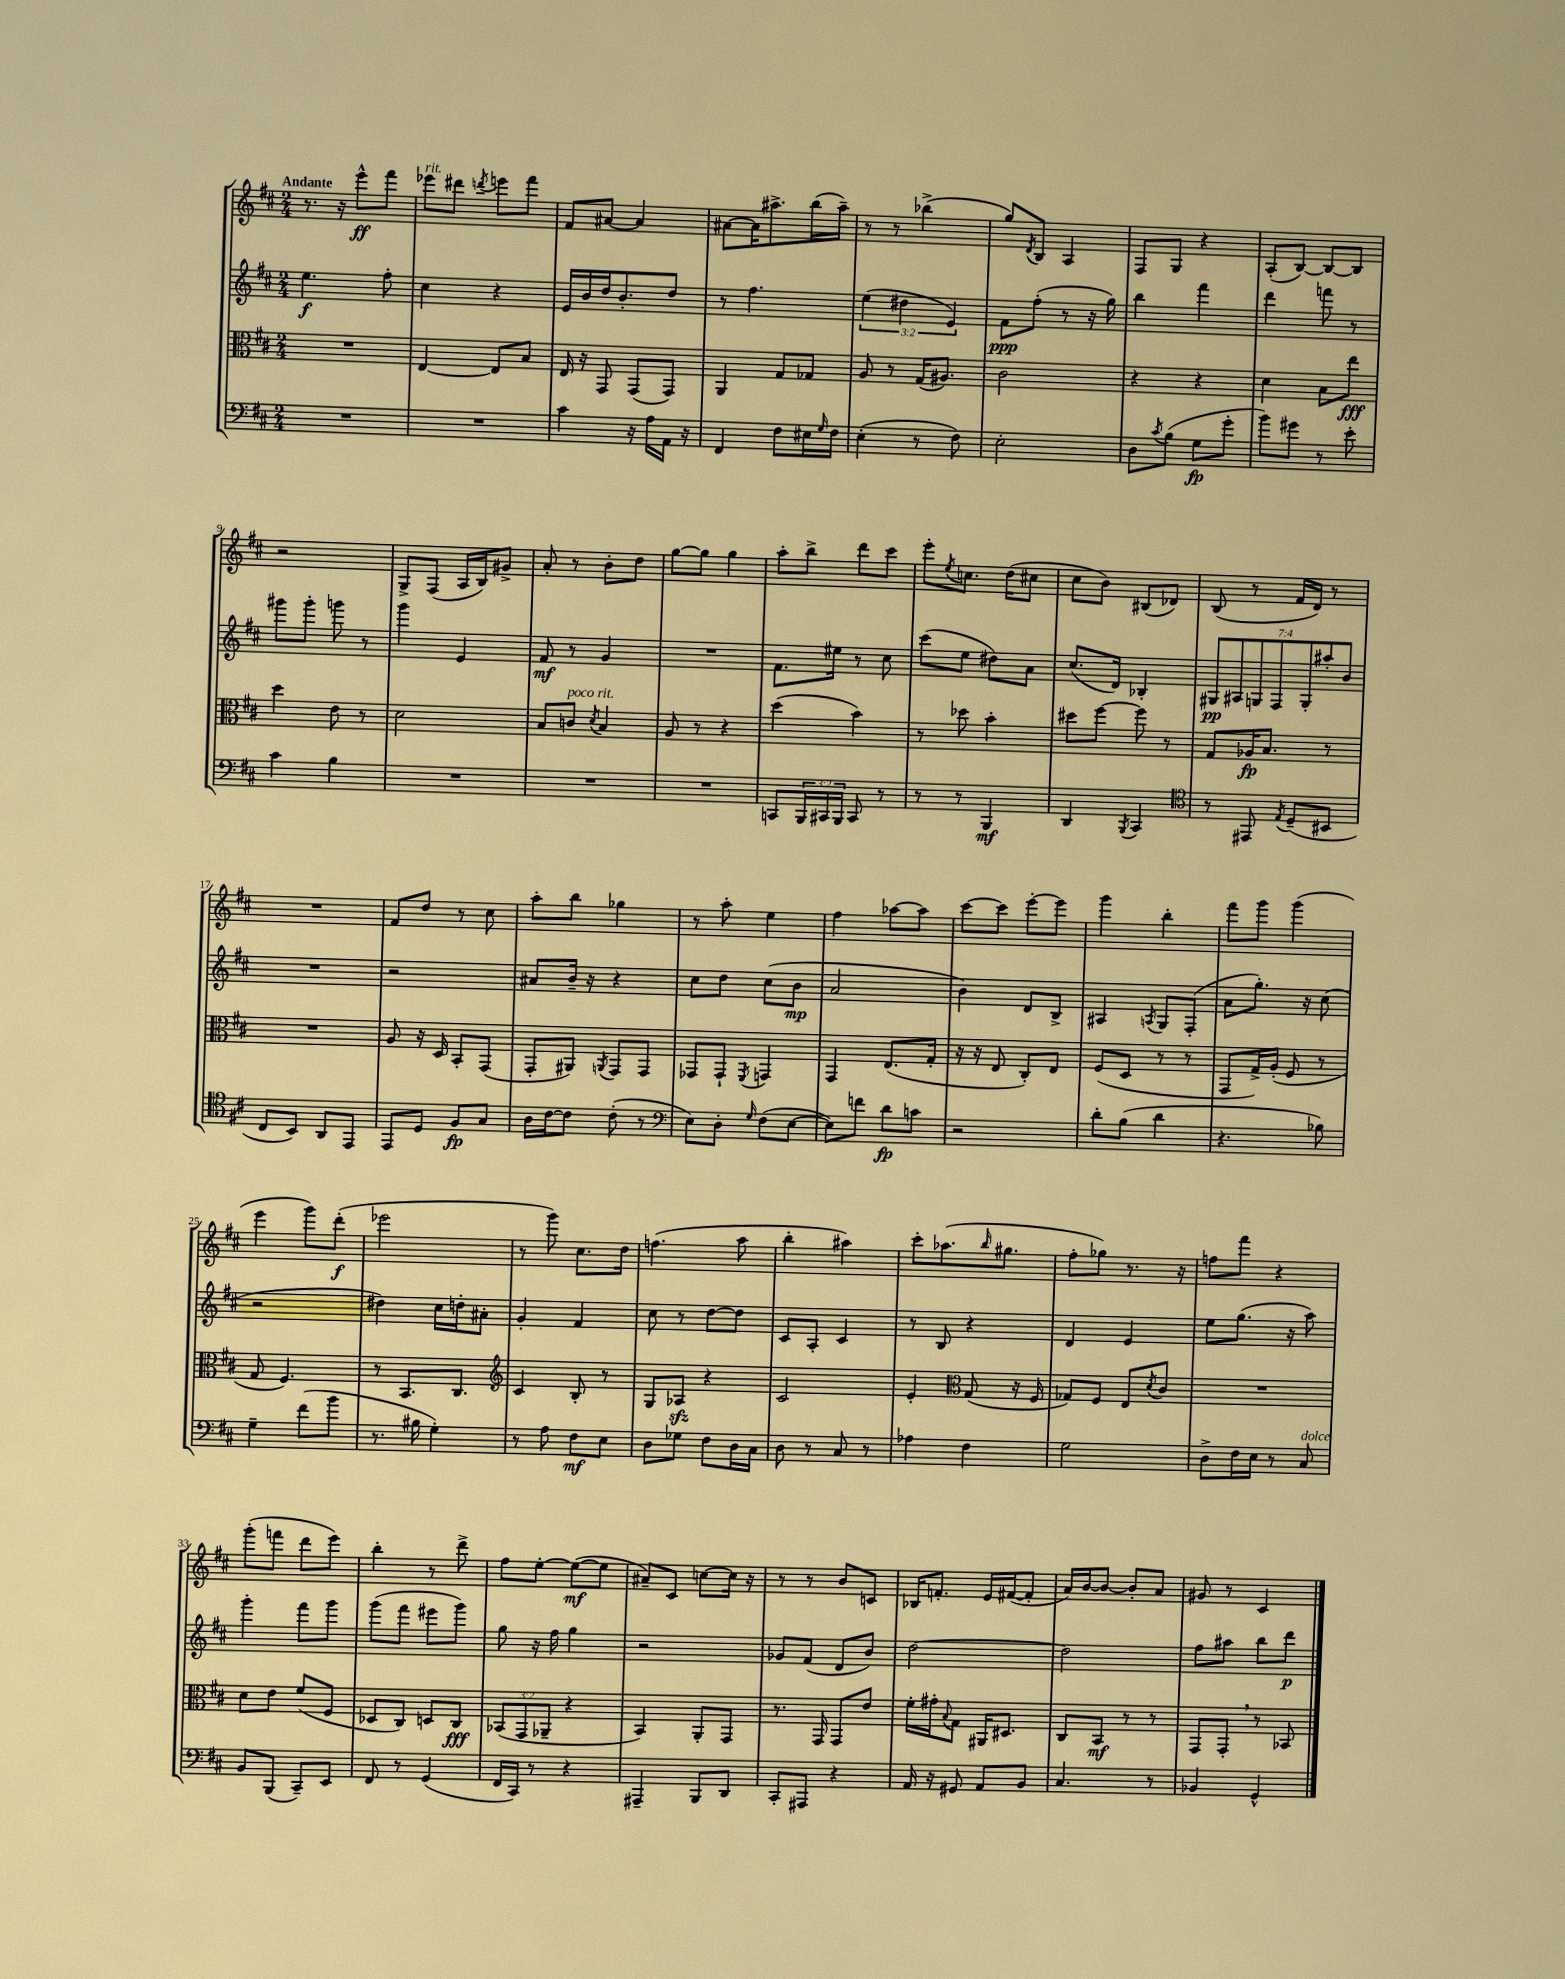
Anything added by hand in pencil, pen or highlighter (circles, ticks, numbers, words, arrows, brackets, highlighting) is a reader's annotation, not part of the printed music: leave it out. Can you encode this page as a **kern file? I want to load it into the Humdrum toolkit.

**kern	**dynam	**kern	**dynam	**kern	**dynam	**kern	**dynam
*part4	*part4	*part3	*part3	*part2	*part2	*part1	*part1
*staff4	*staff4	*staff3	*staff3	*staff2	*staff2	*staff1	*staff1
*clefF4	*	*clefC3	*	*clefG2	*	*clefG2	*
*k[f#c#]	*	*k[f#c#]	*	*k[f#c#]	*	*k[f#c#]	*
*M2/4	*	*M2/4	*	*M2/4	*	*M2/4	*
=1	=1	=1	=1	=1	=1	=1	=1
!	!	!	!	!	!	!LO:TX:a:B:t=Andante	!
2r	.	2r	.	4.ee\	f	8.r	.
.	.	.	.	.	.	16r	.
.	.	.	.	.	.	8eee^^\L	ff
.	.	.	.	8ff#'\	.	8fff#\J	.
=2	=2	=2	=2	=2	=2	=2	=2
!	!	!	!	!	!	!LO:TX:a:i:t=rit.	!
2r	.	[4E/	.	4cc#\	.	8eee-X\L	.
.	.	.	.	.	.	8ddd#X\J	.
.	.	.	.	.	.	8qdddn/	.
.	.	8E/L]	.	4r	.	8eeen\L	.
.	.	8B/J	.	.	.	8fff#\J	.
=3	=3	=3	=3	=3	=3	=3	=3
4c#\	.	16E/	.	16e/LL	.	8f#/L	.
.	.	16r	.	16b/	.	.	.
.	.	8GG/	.	16dd/J	.	[8a#X/J	.
.	.	.	.	8.b'/	.	.	.
16r	.	(8GG/L	.	.	.	4a#/]	.
16A\LL	.	.	.	.	.	.	.
16AA\JJ	.	8GG/J)	.	8dd/J	.	.	.
16r	.	.	.	.	.	.	.
=4	=4	=4	=4	=4	=4	=4	=4
4FF#/	.	4AA/	.	8r	.	[8a#X\L	.
.	.	.	.	4.ff#\	.	16a#\K]	.
.	.	.	.	.	.	8.aa#X^\	.
8F#\L	.	8G/L	.	.	.	.	.
16E#X\L	.	8G-X/J	.	.	.	(16bb\L	.
16qqG/	.	.	.	.	.	.	.
16F#\JJ	.	.	.	.	.	16aa#~\JJ)	.
=5	=5	=5	=5	=5	=5	=5	=5
(4E'\	.	8A/	.	(6ee\	.	8r	.
.	.	8r	.	.	.	8r	.
.	.	.	.	6dd#X\	.	.	.
8r	.	(16G/KL	.	.	.	(4bb-X^\	.
.	.	8.A#X/J)	.	.	.	.	.
.	.	.	.	6e/)	.	.	.
8F#\)	.	.	.	.	.	.	.
=6	=6	=6	=6	=6	=6	=6	=6
2E'\	.	2c#\	.	8f#\L	ppp	8gg/L)	.
.	.	.	.	.	.	8qd/	.
.	.	.	.	(8ff#'\J	.	8B/J	.
.	.	.	.	8r	.	4A/	.
.	.	.	.	16r	.	.	.
.	.	.	.	16gg\)	.	.	.
=7	=7	=7	=7	=7	=7	=7	=7
8D\L	.	4r	.	4bb\	.	8F#/L	.
8qc#/	.	.	.	.	.	.	.
(8B\J	.	.	.	.	.	8G/J	.
8G\L	fp	4r	.	4fff#\	.	4r	.
8g'\J	.	.	.	.	.	.	.
=8	=8	=8	=8	=8	=8	=8	=8
8b\L)	.	4d\	.	4ddd\	.	(8A'/L	.
8g#X\J	.	.	.	.	.	[8B/J)	.
8r	.	8B\L	.	8fffn\	.	8B/L_	.
8e'\	.	8ee\J	fff	8r	.	8B/J]	.
!!LO:LB:g=z
=9	=9	=9	=9	=9	=9	=9	=9
4c#\	.	4dd\	.	8ggg#X\L	.	2r	.
.	.	.	.	8ggg#'\J	.	.	.
4B\	.	8e\	.	8gggn\	.	.	.
.	.	8r	.	8r	.	.	.
=10	=10	=10	=10	=10	=10	=10	=10
2r	.	2d\	.	4ggg\	.	8G^/L	.
.	.	.	.	.	.	(8F#/J	.
.	.	.	.	4e/	.	16A/LL	.
.	.	.	.	.	.	16B/J)	.
.	.	.	.	.	.	8g#X^/J	.
=11	=11	=11	=11	=11	=11	=11	=11
2r	.	8B/L	.	8f#/	mf	8a'/	.
!	!	!LO:TX:a:i:t=poco rit.	!	!	!	!	!
.	.	8cn/J	.	8r	.	8r	.
.	.	8qd/	.	.	.	.	.
.	.	4B/	.	4g/	.	8b'\L	.
.	.	.	.	.	.	8dd\J	.
=12	=12	=12	=12	=12	=12	=12	=12
2r	.	8A/	.	2r	.	[8gg\L	.
.	.	8r	.	.	.	8gg\J]	.
.	.	4r	.	.	.	4gg\	.
=13	=13	=13	=13	=13	=13	=13	=13
8CCn/L	.	(4dd\	.	8.f#\L	.	8aa'\L	.
24BBB/L	.	.	.	.	.	8bb^\J	.
24CC#X/	.	.	.	.	.	.	.
.	.	.	.	16ee#X\Jk	.	.	.
24BBB/JJ	.	.	.	.	.	.	.
8CC#/	.	4b\)	.	8r	.	8ddd\L	.
8r	.	.	.	8cc#\	.	8ccc#\J	.
=14	=14	=14	=14	=14	=14	=14	=14
8r	.	8r	.	(8ccc#\L	.	8eee'\L	.
.	.	.	.	.	.	8qee/	.
8r	.	8dd-X\	.	8ee\J	.	8.ccn\J	.
4BBB/	mf	4b'\	.	8dd#X\L)	.	.	.
.	.	.	.	.	.	(16dd\KL	.
.	.	.	.	8a\J	.	8cc#X\J	.
=15	=15	=15	=15	=15	=15	=15	=15
4DD/	.	8dd#X\L	.	(8.cc#/L	.	8cc#\L	.
.	.	[8ff#\J	.	.	.	8b\J)	.
.	.	.	.	16d/Jk)	.	.	.
8qBBB/	.	.	.	.	.	.	.
4CC#/	.	8ff#\]	.	4B-X'/	.	(8B#X/L	.
.	.	8r	.	.	.	8d-X/J)	.
=16	=16	=16	=16	=16	=16	=16	=16
*clefC4	*	*	*	*	*	*	*
8r	.	8G/L	.	14G#X/L	pp	(8B/	.
.	.	.	.	14A#X/	.	.	.
8EE#X/	.	16A-X/K	fp	.	.	8r	.
.	.	.	.	14Gn/	.	.	.
.	.	8.B/J	.	.	.	.	.
.	.	.	.	14F#/	.	.	.
8qE/	.	.	.	.	.	.	.
(8D~/L	.	.	.	.	.	16f#/LL	.
.	.	.	.	14G'/	.	.	.
.	.	.	.	.	.	16d/JJ)	.
.	.	.	.	14aa#X'/	.	.	.
8BB#X/J	.	8r	.	.	.	8r	.
.	.	.	.	14b/J	.	.	.
!!LO:LB:g=z
=17	=17	=17	=17	=17	=17	=17	=17
8C#/L	.	2r	.	2r	.	2r	.
8BB/J)	.	.	.	.	.	.	.
8AA/L	.	.	.	.	.	.	.
8EE/J	.	.	.	.	.	.	.
=18	=18	=18	=18	=18	=18	=18	=18
8EE/L	.	8A/	.	2r	.	8f#/L	.
8D/J	.	16r	.	.	.	8dd/J	.
.	.	16D/	.	.	.	.	.
8F#/L	fp	8BB'/L	.	.	.	8r	.
8G/J	.	(8GG/J	.	.	.	8cc#\	.
=19	=19	=19	=19	=19	=19	=19	=19
16A\LL	.	8GG'/L	.	8a#X/L	.	8aa'\L	.
[16c#\J	.	.	.	.	.	.	.
8c#\J]	.	8AA#X/J)	.	16b~/Jk	.	8bb\J	.
.	.	.	.	16r	.	.	.
.	.	8qAAn/	.	.	.	.	.
(8c#'\	.	8GG/L	.	4r	.	4gg-X\	.
8r	.	8GG/J	.	.	.	.	.
=20	=20	=20	=20	=20	=20	=20	=20
*clefF4	*	*	*	*	*	*	*
8E\L)	.	8GG-X/L	.	8cc#\L	.	8r	.
8D'\J	.	8GG-`/J	.	8dd\J	.	8aa'\	.
16qqG/	.	8qFF#/	.	.	.	.	.
(8F#\L	.	4GGn/	.	(8cc#\L	.	4ee\	.
[8E\J	.	.	.	8b\J	mp	.	.
=21	=21	=21	=21	=21	=21	=21	=21
8E\L])	.	4GG/	.	2a/	.	4ff#\	.
8fn\J	.	.	.	.	.	.	.
8d\L	fp	(8.E/L	.	.	.	[8aa-X\L	.
8cn\J	.	.	.	.	.	8aa-\J]	.
.	.	16G'/Jk	.	.	.	.	.
=22	=22	=22	=22	=22	=22	=22	=22
2r	.	16r	.	4b\)	.	[8ccc#\L	.
.	.	16r	.	.	.	.	.
.	.	8E/	.	.	.	8ccc#\J]	.
.	.	8C#'/L)	.	8d/L	.	[8eee'\L	.
.	.	8E/J	.	8B^/J	.	8eee\J]	.
=23	=23	=23	=23	=23	=23	=23	=23
8d'\L	.	(8F#/L	.	4A#X/	.	4ggg\	.
(8B\J	.	8D/J	.	.	.	.	.
.	.	.	.	8qAn/	.	.	.
4d\	.	8r	.	8G/L	.	4bb'\	.
.	.	8r	.	(8F#'/J	.	.	.
=24	=24	=24	=24	=24	=24	=24	=24
4.r	.	8GG/L	.	8a\L	.	8fff#\L	.
.	.	16G^/L)	.	8.gg'\J)	.	8ggg\J	.
.	.	(16A'/JJ	.	.	.	.	.
.	.	8F#/	.	.	.	(4ggg\	.
.	.	.	.	16r	.	.	.
8B-X\)	.	8r	.	(8cc#\	.	.	.
!!LO:LB:g=z
=25	=25	=25	=25	=25	=25	=25	=25
4G~\	.	8G/	.	2r	.	4eee\	.
.	.	4.F#/)	.	.	.	.	.
(8f#\L	.	.	.	.	.	8ggg\L)	.
8b\J	.	.	.	.	.	(8ddd'\J	f
=26	=26	=26	=26	=26	=26	=26	=26
8.r	.	8r	.	4dd#X\)	.	2eee-X\	.
.	.	8.BB/L	.	.	.	.	.
16B#X\	.	.	.	.	.	.	.
4G'\)	.	.	.	16cc#\LL	.	.	.
.	.	8.C#/J	.	16ddn'\J	.	.	.
.	.	.	.	8a#X'\J	.	.	.
=27	=27	=27	=27	=27	=27	=27	=27
*	*	*clefG2	*	*	*	*	*
8r	.	4c#/	.	4g'/	.	8r	.
8A\	.	.	.	.	.	8ggg\)	.
8F#\L	mf	8B'/	.	4f#/	.	8.cc#\L	.
8E\J	.	8r	.	.	.	.	.
.	.	.	.	.	.	16dd\Jk	.
=28	=28	=28	=28	=28	=28	=28	=28
8D\L	.	8G/L	.	8cc#\	.	(4.ffn\	.
8G-X\J	.	8A-Xzz/J	.	8r	.	.	.
8F#\L	.	4r	.	[8dd\L	.	.	.
16D\L	.	.	.	8dd\J]	.	8aa\	.
16C#\JJ	.	.	.	.	.	.	.
=29	=29	=29	=29	=29	=29	=29	=29
8D\	.	2c#/	.	8c#/L	.	4bb'\	.
8r	.	.	.	8A'/J	.	.	.
8C#/	.	.	.	4c#/	.	4aa#X\)	.
8r	.	.	.	.	.	.	.
=30	=30	=30	=30	=30	=30	=30	=30
4A-X\	.	4e'/	.	8r	.	8ccc#'\L	.
.	.	.	.	8B/	.	(8.aa-X\	.
*	*	*clefC3	*	*	*	*	*
4F#\	.	(8G/	.	4r	.	.	.
.	.	.	.	.	.	16qqbb/	.
.	.	.	.	.	.	8.gg#X\J	.
.	.	16r	.	.	.	.	.
.	.	16F#/	.	.	.	.	.
=31	=31	=31	=31	=31	=31	=31	=31
2G\	.	8G-X/L)	.	4d/	.	8ff#'\L	.
.	.	8F#/J	.	.	.	8gg-X\J)	.
.	.	8E/L	.	4e/	.	8.r	.
.	.	8qd/	.	.	.	.	.
.	.	8c#/J	.	.	.	.	.
.	.	.	.	.	.	16r	.
=32	=32	=32	=32	=32	=32	=32	=32
8D^\L	.	2r	.	8ee\L	.	8ffn\L	.
16F#\L	.	.	.	(8.gg\J	.	8fff#\J	.
16E\JJ	.	.	.	.	.	.	.
8r	.	.	.	.	.	4r	.
.	.	.	.	16r	.	.	.
!LO:TX:a:i:t=dolce	!	!	!	!	!	!	!
8C#/	.	.	.	8aa\)	.	.	.
!!LO:LB:g=z
=33	=33	=33	=33	=33	=33	=33	=33
8BB/L	.	8d\L	.	4ggg'\	.	(8ggg'\L	.
(8BBB/J	.	8e\J	.	.	.	8fffn\J	.
8CC#~/L)	.	(8f#/L	.	8fff#\L	.	8ddd\L	.
8EE/J	.	8F#/J	.	8ggg\J	.	8eee\J)	.
=34	=34	=34	=34	=34	=34	=34	=34
8FF#/	.	8D-X/L	.	(8ggg\L	.	4bb'\	.
8r	.	8C#/J)	.	8fff#\J	.	.	.
(4GG/	.	8Dn/L	.	8eee#X\L	.	8r	.
.	.	8C#/J	fff	8ggg\J)	.	8ddd^\	.
=35	=35	=35	=35	=35	=35	=35	=35
16FF#/LL	.	(12BB-X/L	.	8gg\	.	8ff#\L	.
16CC#/JJ)	.	.	.	.	.	.	.
.	.	12GG/	.	.	.	.	.
8r	.	.	.	16r	.	[8ee'\J	.
.	.	12AA-X~/J	.	.	.	.	.
.	.	.	.	16ff#\	.	.	.
4r	.	4r	.	4gg\	.	(8ee\L_	mf
.	.	.	.	.	.	8ee\J]	.
=36	=36	=36	=36	=36	=36	=36	=36
4AAA#X~/	.	4BB/)	.	2r	.	8a#X~/L)	.
.	.	.	.	.	.	8c#/J	.
8BBB/L	.	8AA'/L	.	.	.	[8ccn\L	.
8DD/J	.	8GG/J	.	.	.	16cc\Jk]	.
.	.	.	.	.	.	16r	.
=37	=37	=37	=37	=37	=37	=37	=37
8CC#'/L	.	8.r	.	8g-X/L	.	8r	.
8AAA#X/J	.	.	.	(8f#/J	.	8r	.
.	.	16GG/	.	.	.	.	.
4r	.	8GG/L	.	8d/L	.	8b/L	.
.	.	8e/J	.	8b/J)	.	8cn/J	.
=38	=38	=38	=38	=38	=38	=38	=38
16AA/	.	16f#'\LL	.	[2dd\	.	16B-X/KL	.
16r	.	16g#X'\J	.	.	.	8.fn'/J	.
.	.	8qqB/	.	.	.	.	.
8GG#X/	.	8G\J	.	.	.	.	.
8AA/L	.	16AA#X/KL	.	.	.	16e/LL	.
.	.	8.D#X/J	.	.	.	([16f#X/J	.
8BB/J	.	.	.	.	.	8f#'/J]	.
=39	=39	=39	=39	=39	=39	=39	=39
4.C#/	.	8C#/L	.	2dd\]	.	16a/LL)	.
.	.	.	.	.	.	[16b/J	.
.	.	8BB/J	mf	.	.	8b/J_	.
.	.	8r	.	.	.	8b'/L]	.
8r	.	8r	.	.	.	8a/J	.
=40	=40	=40	=40	=40	=40	=40	=40
4BB-X/	.	8GG/L	.	8ff#\L	.	8g#X/	.
.	.	8GG',/J	.	8aa#X\J	.	8r	.
4GG^^/	.	8r	.	8bb\L	.	4c#/	.
.	.	8BB-X/	.	8ddd\J	p	.	.
==	==	==	==	==	==	==	==
*-	*-	*-	*-	*-	*-	*-	*-
